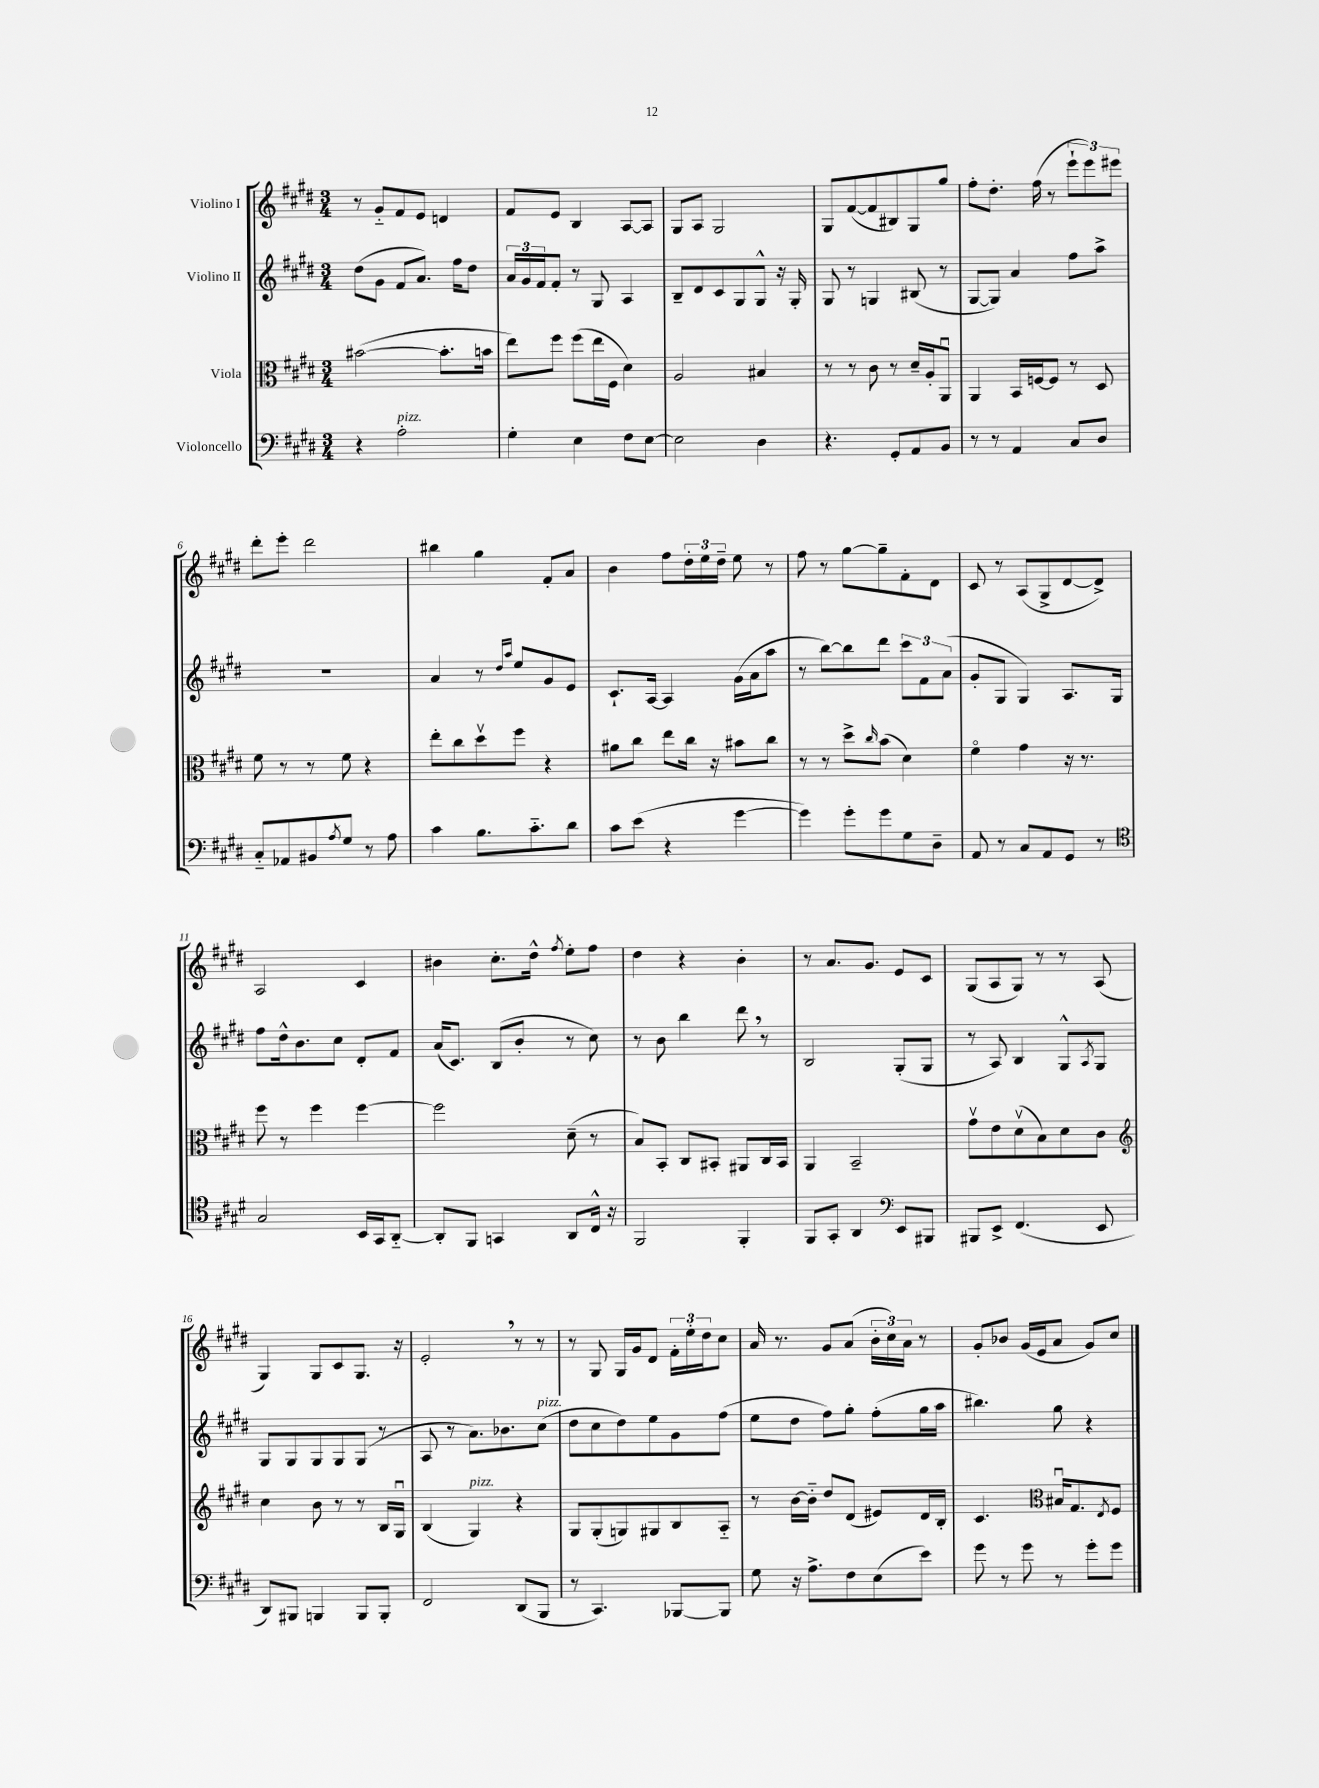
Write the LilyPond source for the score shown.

<<
\new StaffGroup <<
\new Staff = "s0" \with { instrumentName = "Violino I" } {
    \clef treble \key e \major \numericTimeSignature \time 3/4
    r8 gis'8-_ fis'8 e'8 d'4 |
    fis'8 e'8 b4 a8~ a8 |
    gis8 a8 gis2 |
    gis8 fis'8~( fis'8 bis8) gis8 gis''8 |
    fis''8-. dis''8.-. fis''16( r8 \tuplet 3/2 { e'''8-! e'''8) eis'''8 } |
    dis'''8-. e'''8-. dis'''2 |
    bis''4 gis''4 fis'8-. a'8 |
    b'4 fis''8 \tuplet 3/2 { dis''16-. e''16 dis''16-- } e''8 r8 |
    fis''8 r8 gis''8~ gis''8-- fis'8-. dis'8 |
    cis'8 r8 a8( gis8-> dis'8~ dis'8->) |
    a2 cis'4 |
    bis'4 cis''8.-. dis''16-^ \acciaccatura { fis''8 } e''8-. fis''8 |
    dis''4 r4 b'4-. |
    r8 a'8. gis'8. e'8 cis'8 |
    gis8( a8 gis8) r8 r8 a8( |
    gis4) gis8 cis'8 gis8. r16 |
    e'2-. \breathe r8 r8 |
    r8 gis8 gis16 gis'16 dis'8 \tuplet 3/2 { fis'16-. e''16-. dis''16 } cis''8 |
    a'16 r8. gis'8 a'8( \tuplet 3/2 { b'16-. cis''16) a'16 } r8 |
    gis'8-. bes'8 gis'16( e'16 a'8 gis'8) cis''8 \bar "|." |
}
\new Staff = "s1" \with { instrumentName = "Violino II" } {
    \clef treble \key e \major \numericTimeSignature \time 3/4
    dis''8( gis'8 fis'8 a'8.) fis''16 dis''8 |
    \tuplet 3/2 { a'16 gis'16 fis'16 } fis'8-. r8 gis8 a4 |
    b8-- dis'8 cis'8 gis8 gis8-^ r16 gis16-. |
    gis8 r8 g4 bis8( r8 |
    gis8~ gis8) a'4 fis''8 a''8-> |
    R2. |
    a'4 r8 \grace { dis''16 a''16 } e''8 gis'8 e'8 |
    cis'8.-! a16~ a4 gis'16( a'16 a''8 |
    r8 b''8~) b''8 dis'''8 \tuplet 3/2 { cis'''8 fis'8 a'8( } |
    gis'8-. gis8 gis4) a8. gis16 |
    fis''8 dis''16-^ b'8. cis''8 dis'8-. fis'8 |
    a'16( cis'8.) b8( b'8-. r8 cis''8) |
    r8 b'8 b''4 dis'''8 \breathe r8 |
    b2 gis8-.( gis8 |
    r8 a8) b4 gis8-^ \acciaccatura { a8 } gis8 |
    gis8 gis8 gis8 gis8 gis8( r8 |
    a8 r8 a'8.) bes'8. cis''8^\markup { \italic "pizz." }( |
    dis''8 cis''8 dis''8) e''8 gis'8 fis''8( |
    e''8 dis''8 fis''8) gis''8-. fis''8-.( gis''16 a''16 |
    bis''4.) gis''8 r4 \bar "|." |
}
\new Staff = "s2" \with { instrumentName = "Viola" } {
    \clef alto \key e \major \numericTimeSignature \time 3/4
    bis'2~( bis'8.-. b'16 |
    e''8) fis''8 fis''8( e''16 fis16 dis'4) |
    a2 bis4 |
    r8 r8 cis'8 r8 dis'16-- a16-. a,8\downbow |
    a,4 b,16 f16~ f8 r8 dis8 |
    fis'8 r8 r8 fis'8 r4 |
    e''8-. cis''8 dis''8\upbow fis''8 r4 |
    ais'8 cis''8 e''8 cis''16 r16 bis'8 cis''8 |
    r8 r8 dis''8-> \grace { cis''16 } b'8( dis'4) |
    fis'4\flageolet gis'4 r16 r8. |
    fis''8 r8 fis''4 fis''4~ |
    fis''2 dis'8--( r8 |
    b8) b,8-. cis8 bis,8-. ais,8 cis16 bis,16 |
    a,4 b,2-- |
    gis'8\upbow e'8 dis'8\upbow( b8) dis'8 cis'8 |
    \clef treble cis''4 b'8 r8 r8 b16 gis16\downbow |
    b4( gis4^\markup { \italic "pizz." }) r4 |
    gis8 gis8-.( g8) gis8 b8 a8-_ |
    r8 b'16~ b'16-_ dis''8 dis'8( eis'8) dis'16 b16-. |
    cis'4. \clef alto bis16\downbow gis8. \acciaccatura { e8 } fis8 \bar "|." |
}
\new Staff = "s3" \with { instrumentName = "Violoncello" } {
    \clef bass \key e \major \numericTimeSignature \time 3/4
    r4 a2-.^\markup { \italic "pizz." } |
    gis4-. e4 fis8 e8~ |
    e2 dis4 |
    r4. gis,8-. a,8 b,8 |
    r8 r8 a,4 cis8 dis8 |
    cis8-_ aes,8 bis,8 \acciaccatura { a8 } gis8 r8 a8 |
    cis'4 b8. cis'8.-_ dis'8 |
    cis'8 e'8( r4 gis'4~ |
    gis'4) gis'8-. gis'8 gis8 dis8-- |
    a,8 r8 cis8 a,8 gis,8 r8 |
    \clef tenor gis2 b,16 gis,16 a,8~-_ |
    a,8-. fis,8 g,4 a,8 cis16-^ r16 |
    fis,2 fis,4-. |
    fis,8 gis,8-. a,4 \clef bass e,8 bis,,8 |
    bis,,8 e,8-> fis,4.( e,8 |
    dis,8) bis,,8 b,,4 b,,8 b,,8-. |
    fis,2 dis,8( b,,8 |
    r8 cis,4.) bes,,8~ bes,,8 |
    gis8 r16 a8.-> fis8 e8( e'8) |
    gis'8 r8 gis'8 r8 gis'8-. gis'8 \bar "|." |
}
>>
>>
